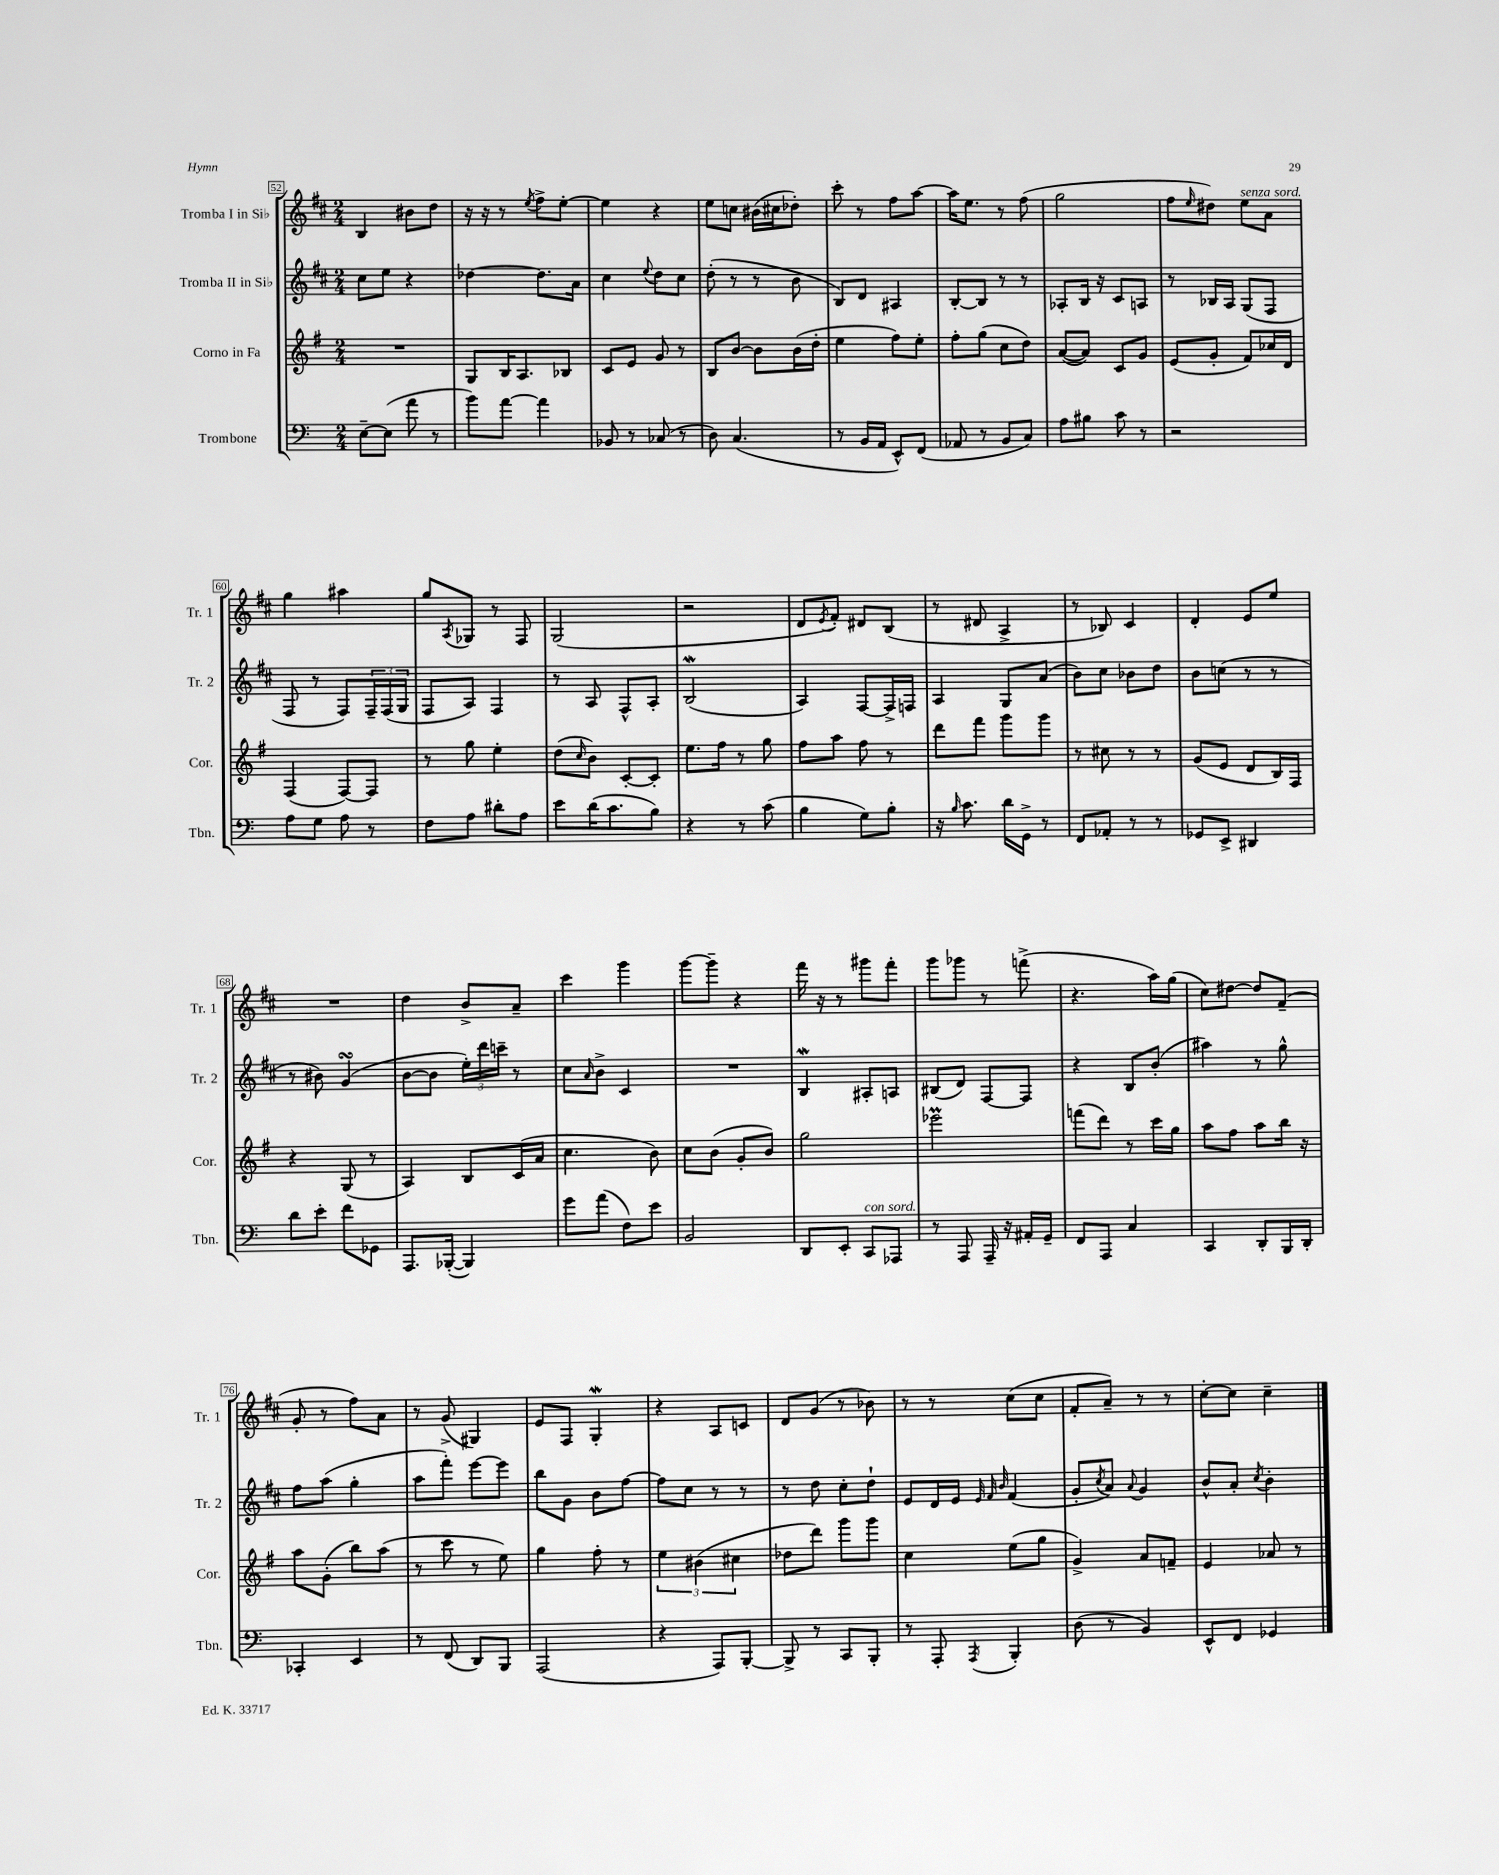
<<
\new StaffGroup <<
\new Staff = "s0" \with { instrumentName = "Tromba I in Sib" shortInstrumentName = "Tr. 1" } {
    \clef treble \key d \major \numericTimeSignature \time 2/4
    b4 bis'8 d''8 |
    r16 r16 r8 \acciaccatura { e''8 } fis''8-> e''8~-. |
    e''4 r4 |
    e''8 c''8 bis'16( cis''16 des''8-.) |
    cis'''8-. r8 fis''8 a''8~ |
    a''16 e''8. r8 fis''8( |
    g''2 |
    fis''8 \grace { e''16 } dis''8) e''8^\markup { \italic "senza sord." } a'8 |
    g''4 ais''4 |
    g''8 \acciaccatura { a8 } ges8 r8 fis8 |
    g2( |
    r2 |
    d'8 \acciaccatura { e'8 } fis'8-.) dis'8 b8( |
    r8 dis'8 a4-> |
    r8 bes8) cis'4 |
    d'4-. e'8 e''8 |
    R2 |
    d''4 b'8-> a'8-- |
    cis'''4 g'''4 |
    g'''8~ g'''8-- r4 |
    fis'''16 r16 r8 gis'''8 fis'''8-. |
    g'''8 ges'''8 r8 f'''8->( |
    r4. a''16) g''16( |
    cis''8) dis''8~ dis''8 fis'8--( |
    g'8-. r8 fis''8) a'8 |
    r8 g'8->( gis4) |
    e'8 fis8 g4-.\mordent |
    r4 a8 c'8 |
    d'8 g'8( r8 bes'8) |
    r8 r8 cis''8( cis''8 |
    fis'8-. a'8--) r8 r8 |
    cis''8~-. cis''8 cis''4-- \bar "|." |
}
\new Staff = "s1" \with { instrumentName = "Tromba II in Sib" shortInstrumentName = "Tr. 2" } {
    \clef treble \key d \major \numericTimeSignature \time 2/4
    cis''8 e''8 r4 |
    des''4~ des''8. a'16 |
    cis''4 \appoggiatura { e''8 } d''8 cis''8 |
    d''8-.( r8 r8 b'8 |
    b8) d'8 ais4 |
    b8~-. b8 r8 r8 |
    aes8-. b16 r16 cis'8 a8 |
    r8 bes16 a16 g8( fis8 |
    fis8 r8 fis8) \tuplet 3/2 { fis16-- fis16( g16 } |
    fis8 a8) fis4 |
    r8 a8 fis8-^ a8-. |
    b2\mordent( |
    a4) fis8~ fis16-> f16 |
    a4 g8 a'8( |
    b'8) cis''8 bes'8 d''8 |
    b'8 c''8( r8 r8 |
    r8 bis'8) g'4\turn( |
    b'8~ b'8 \tuplet 3/2 { e''16-.) d'''16 c'''16-- } r8 |
    cis''8 \grace { a'16 } b'8-> cis'4 |
    R2 |
    b4\mordent ais8-. a8 |
    bis8( d'8) fis8~ fis8 |
    r4 b8 b'8-.( |
    ais''4) r8 g''8-^ |
    fis''8 a''8( g''4-. |
    a''8 fis'''8-.) e'''8~ e'''8 |
    b''8 g'8 b'8 fis''8~ |
    fis''8 cis''8 r8 r8 |
    r8 d''8 cis''8-. d''8-! |
    e'8 d'16 e'16 \grace { e'32 fis'32 b'32 } fis'4( |
    g'8-. \acciaccatura { cis''8 } a'8) \appoggiatura { a'8 } g'4 |
    b'8-^ a'8-. \acciaccatura { cis''8 } b'4-. \bar "|." |
}
\new Staff = "s2" \with { instrumentName = "Corno in Fa" shortInstrumentName = "Cor." } {
    \clef treble \key g \major \numericTimeSignature \time 2/4
    R2 |
    g8 b16 a8. bes8 |
    c'8 e'8 g'8 r8 |
    b8 b'8~ b'8 b'16( d''16-. |
    e''4 fis''8) e''8-. |
    fis''8-. g''8( c''8 d''8) |
    a'8~( a'8) c'8 g'8 |
    e'8( g'8-. fis'8) ces''16 d'16 |
    fis4( fis8~) fis8 |
    r8 g''8 e''4-. |
    d''8( \grace { c''16 } b'8) c'8~-. c'8-. |
    e''8. fis''16 r8 g''8 |
    fis''8 a''8 fis''8 r8 |
    d'''8 fis'''8 g'''8 g'''8 |
    r8 cis''8 r8 r8 |
    g'8( e'8 d'8 b16) fis16 |
    r4 g8( r8 |
    a4) b8 c'16( a'16 |
    c''4. b'8) |
    c''8 b'8( g'8-. b'8) |
    g''2 |
    ees'''2\prall |
    f'''8( d'''8) r8 c'''16 g''16 |
    a''8 fis''8 a''8 b''16 r16 |
    a''8 g'8-.( b''8) a''8( |
    r8 c'''8 r8 e''8) |
    g''4 fis''8-. r8 |
    \tuplet 3/2 { e''4 bis'4( cis''4 } |
    des''8 d'''8) g'''8 g'''8 |
    c''4 e''8( g''8 |
    g'4->) a'8 f'8-- |
    e'4 aes'8 r8 \bar "|." |
}
\new Staff = "s3" \with { instrumentName = "Trombone" shortInstrumentName = "Tbn." } {
    \clef bass \key c \major \numericTimeSignature \time 2/4
    e8~-- e8( a'8 r8 |
    b'8) a'8~ a'4 |
    bes,8 r8 ces8( r8 |
    d8) c4.( |
    r8 b,16 a,16 e,8-^) f,8( |
    aes,8 r8 b,8 c8) |
    a8 bis8 c'8 r8 |
    r2 |
    a8 g8 a8 r8 |
    f8 a8 dis'8-. a8 |
    e'8 d'16( c'8. b8) |
    r4 r8 c'8( |
    b4 g8) b8-. |
    r16 \grace { b16 } c'8. d'16 g,16-> r8 |
    f,8 aes,8-. r8 r8 |
    ges,8 e,8-> dis,4 |
    d'8 e'8-. f'8 ges,8 |
    a,,8. bes,,16~-.( bes,,4) |
    g'8 a'8( f8) e'8 |
    b,2 |
    d,8 e,8-. c,8^\markup { \italic "con sord." } aes,,8 |
    r8 a,,8 a,,16-- r16 ais,16-. g,16-- |
    f,8 a,,8 c4 |
    c,4 d,8-. b,,16 d,16-. |
    ces,4-. e,4 |
    r8 f,8( d,8) b,,8 |
    a,,2( |
    r4 a,,8) b,,8~-. |
    b,,8-> r8 c,8 b,,8-. |
    r8 a,,8-. \acciaccatura { a,,8 } b,,4-. |
    d8( r8 b,4) |
    e,8-^ f,8 ges,4 \bar "|." |
}
>>
>>
\layout { \context { \Score currentBarNumber = #52 \override BarNumber.stencil = #(make-stencil-boxer 0.1 0.3 ly:text-interface::print) } }
